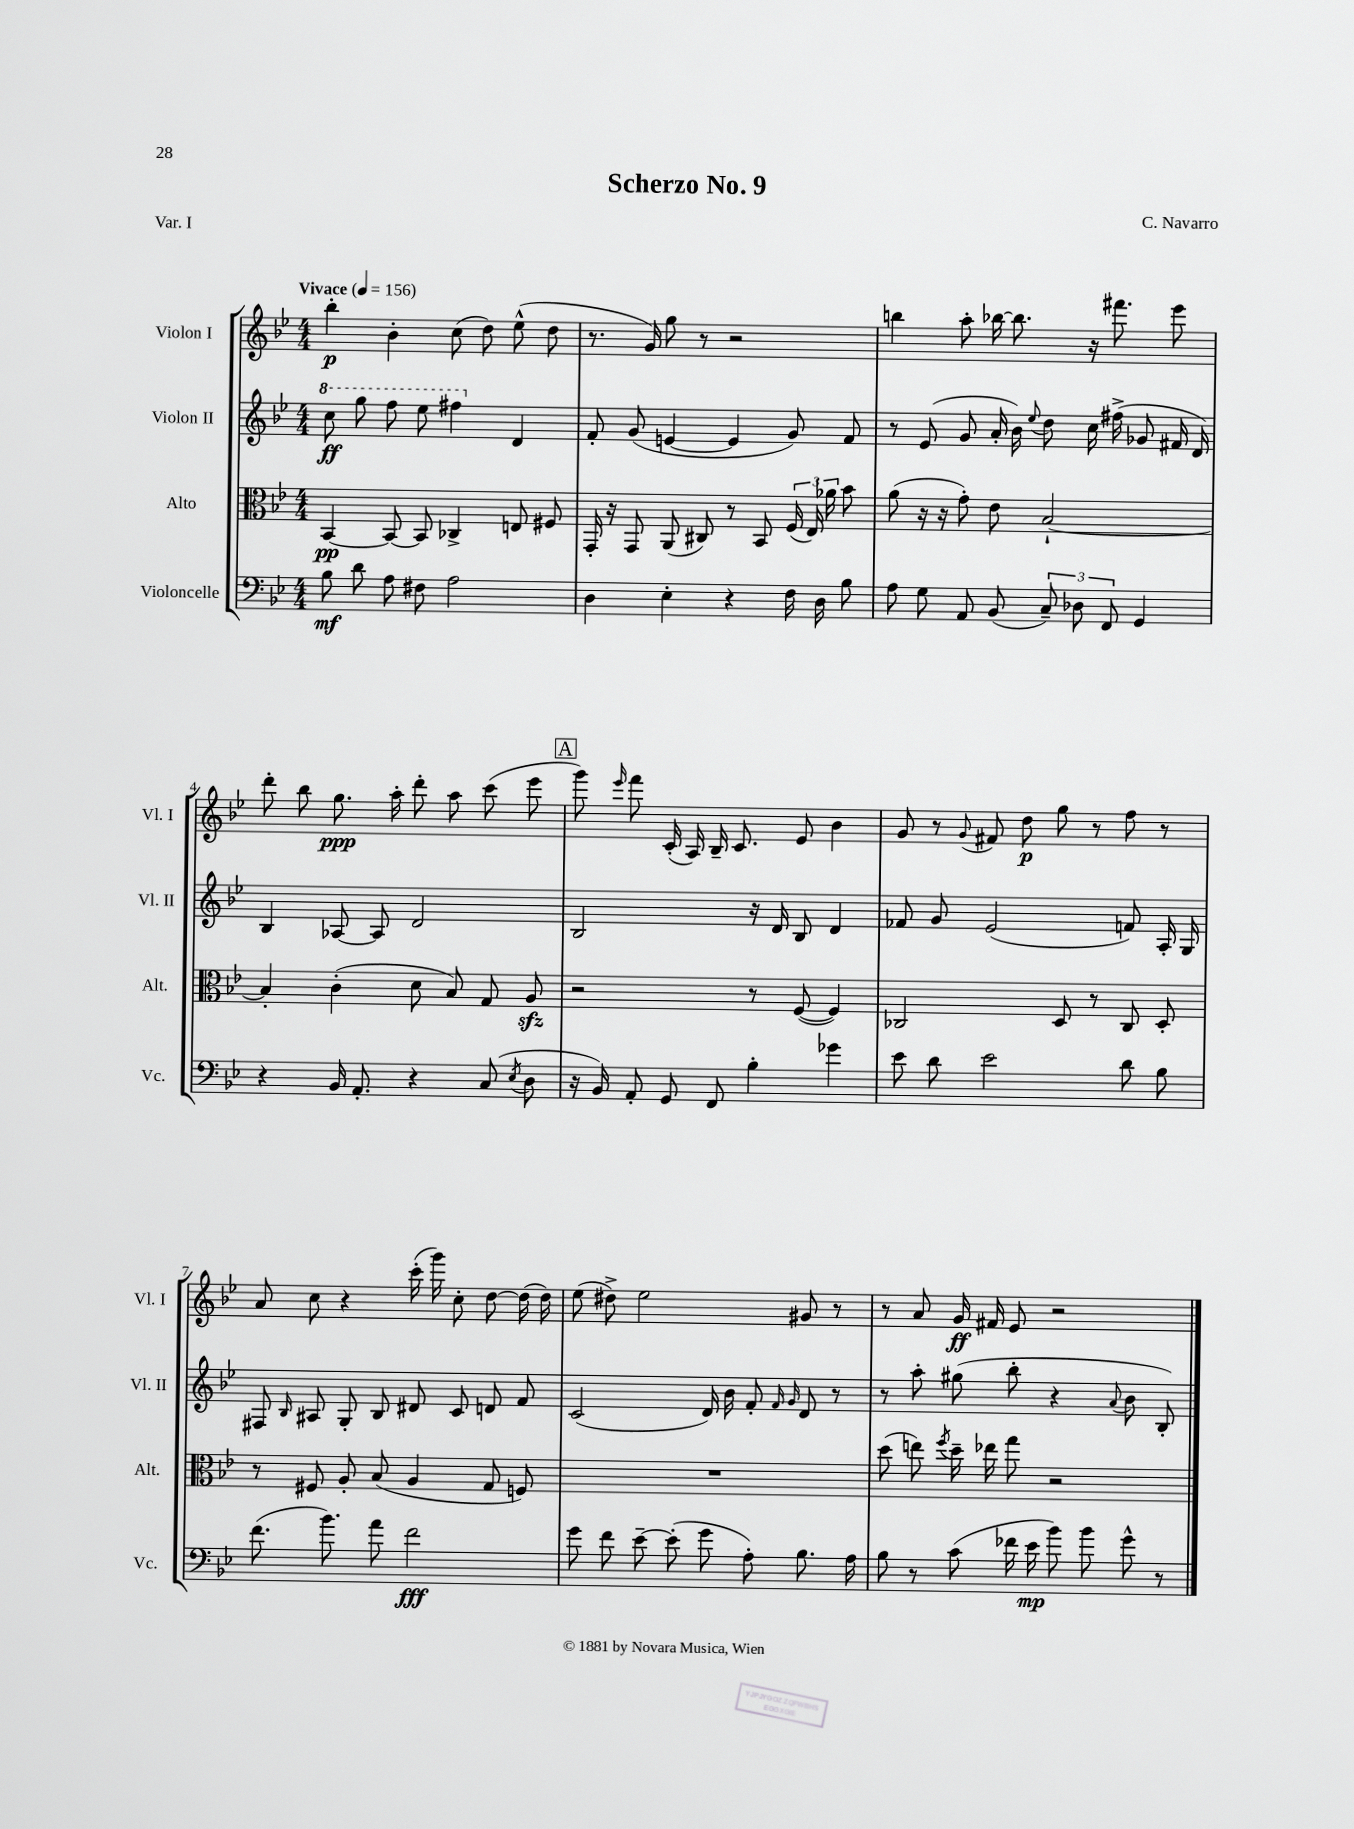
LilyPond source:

\header { title = "Scherzo No. 9" composer = "C. Navarro" piece = "Var. I" }
<<
\new StaffGroup <<
\new Staff = "s0" \with { instrumentName = "Violon I" shortInstrumentName = "Vl. I" } {
    \clef treble \key bes \major \numericTimeSignature \time 4/4 \tempo "Vivace" 4 = 156
    \autoBeamOff bes''4-.\p bes'4-. c''8( d''8) ees''8-^( d''8 |
    r8. g'16) g''8 r8 r2 |
    b''4 a''8-. bes''16~ bes''8. r16 fis'''8. ees'''8 |
    d'''8-. bes''8 g''8.\ppp a''16-. d'''8-. a''8 c'''8( ees'''8 |
    \mark \markup { \box "A" } g'''8) \grace { ees'''16 } f'''8 c'16-.( a16) bes16-- c'8. ees'8 bes'4 |
    g'8 r8 \appoggiatura { g'8 } fis'8 d''8\p g''8 r8 f''8 r8 |
    a'8 c''8 r4 c'''16-.( g'''16) c''8-. d''8~ d''16( d''16) |
    ees''8( dis''8->) ees''2 gis'8 r8 |
    r8 a'8 g'16\ff fis'16 ees'8 r2 \bar "|." |
}
\new Staff = "s1" \with { instrumentName = "Violon II" shortInstrumentName = "Vl. II" } {
    \clef treble \key bes \major \numericTimeSignature \time 4/4
    \autoBeamOff \ottava #1 c'''8\ff g'''8 f'''8 ees'''8 fis'''4 \ottava #0 d'4 |
    f'8-. g'8( e'4~ e'4 g'8) f'8 |
    r8 ees'8( g'8 a'16-. bes'16) \appoggiatura { ees''8 } d''8 c''16 fis''16->( ges'8 fis'16 d'16) |
    bes4 aes8~ aes8 d'2 |
    \mark \markup { \box "A" } bes2 r16 d'16 bes8 d'4 |
    fes'8 g'8 ees'2( f'8) a16-. g16 |
    fis8 \grace { bes16 } ais8 g8-. bes8 dis'8 c'8 d'8 f'8 |
    c'2( d'16) bes'16 f'8-. \grace { f'16 g'16 } d'8 r8 |
    r8 a''8-. gis''8( bes''8-. r4 \appoggiatura { a'8 } bes'8 bes8-.) \bar "|." |
}
\new Staff = "s2" \with { instrumentName = "Alto" shortInstrumentName = "Alt." } {
    \clef alto \key bes \major \numericTimeSignature \time 4/4
    \autoBeamOff bes,4~\pp bes,8~ bes,8 ces4-> e8 fis8 |
    g,16-. r16 g,8 a,8( cis8) r8 bes,8 \tuplet 3/2 { f16( ees16) aes'16 } bes'8 |
    a'8( r16 r16 g'8-.) ees'8 bes2~-! |
    bes4-. c'4-.( d'8 bes8) g8 a8\sfz |
    \mark \markup { \box "A" } r2 r8 f8~( f4) |
    ces2 d8 r8 ces8 d8-. |
    r8 fis8 a8-. bes8( a4 g8 f8) |
    R1 |
    d''8( e''8) \acciaccatura { f''8 } d''16-- ees''16 g''8 r2 \bar "|." |
}
\new Staff = "s3" \with { instrumentName = "Violoncelle" shortInstrumentName = "Vc." } {
    \clef bass \key bes \major \numericTimeSignature \time 4/4
    \autoBeamOff bes8\mf d'8 a8 fis8 a2 |
    d4 ees4-. r4 f16 d16 bes8 |
    a8 g8 a,8 bes,8( \tuplet 3/2 { c8--) des8 f,8 } g,4 |
    r4 bes,16 a,8.-. r4 c8( \acciaccatura { ees8 } d8 |
    \mark \markup { \box "A" } r16 bes,16) a,8-. g,8 f,8 bes4-. ges'4 |
    ees'8 d'8 ees'2 d'8 bes8 |
    f'8.( bes'8.) a'8 f'2\fff |
    g'8 f'8 ees'8~-- ees'8-.( g'8 a8-.) bes8. a16 |
    bes8 r8 c'8( fes'16 ees'16\mp bes'8) bes'8 g'8-^ r8 \bar "|." |
}
>>
>>
